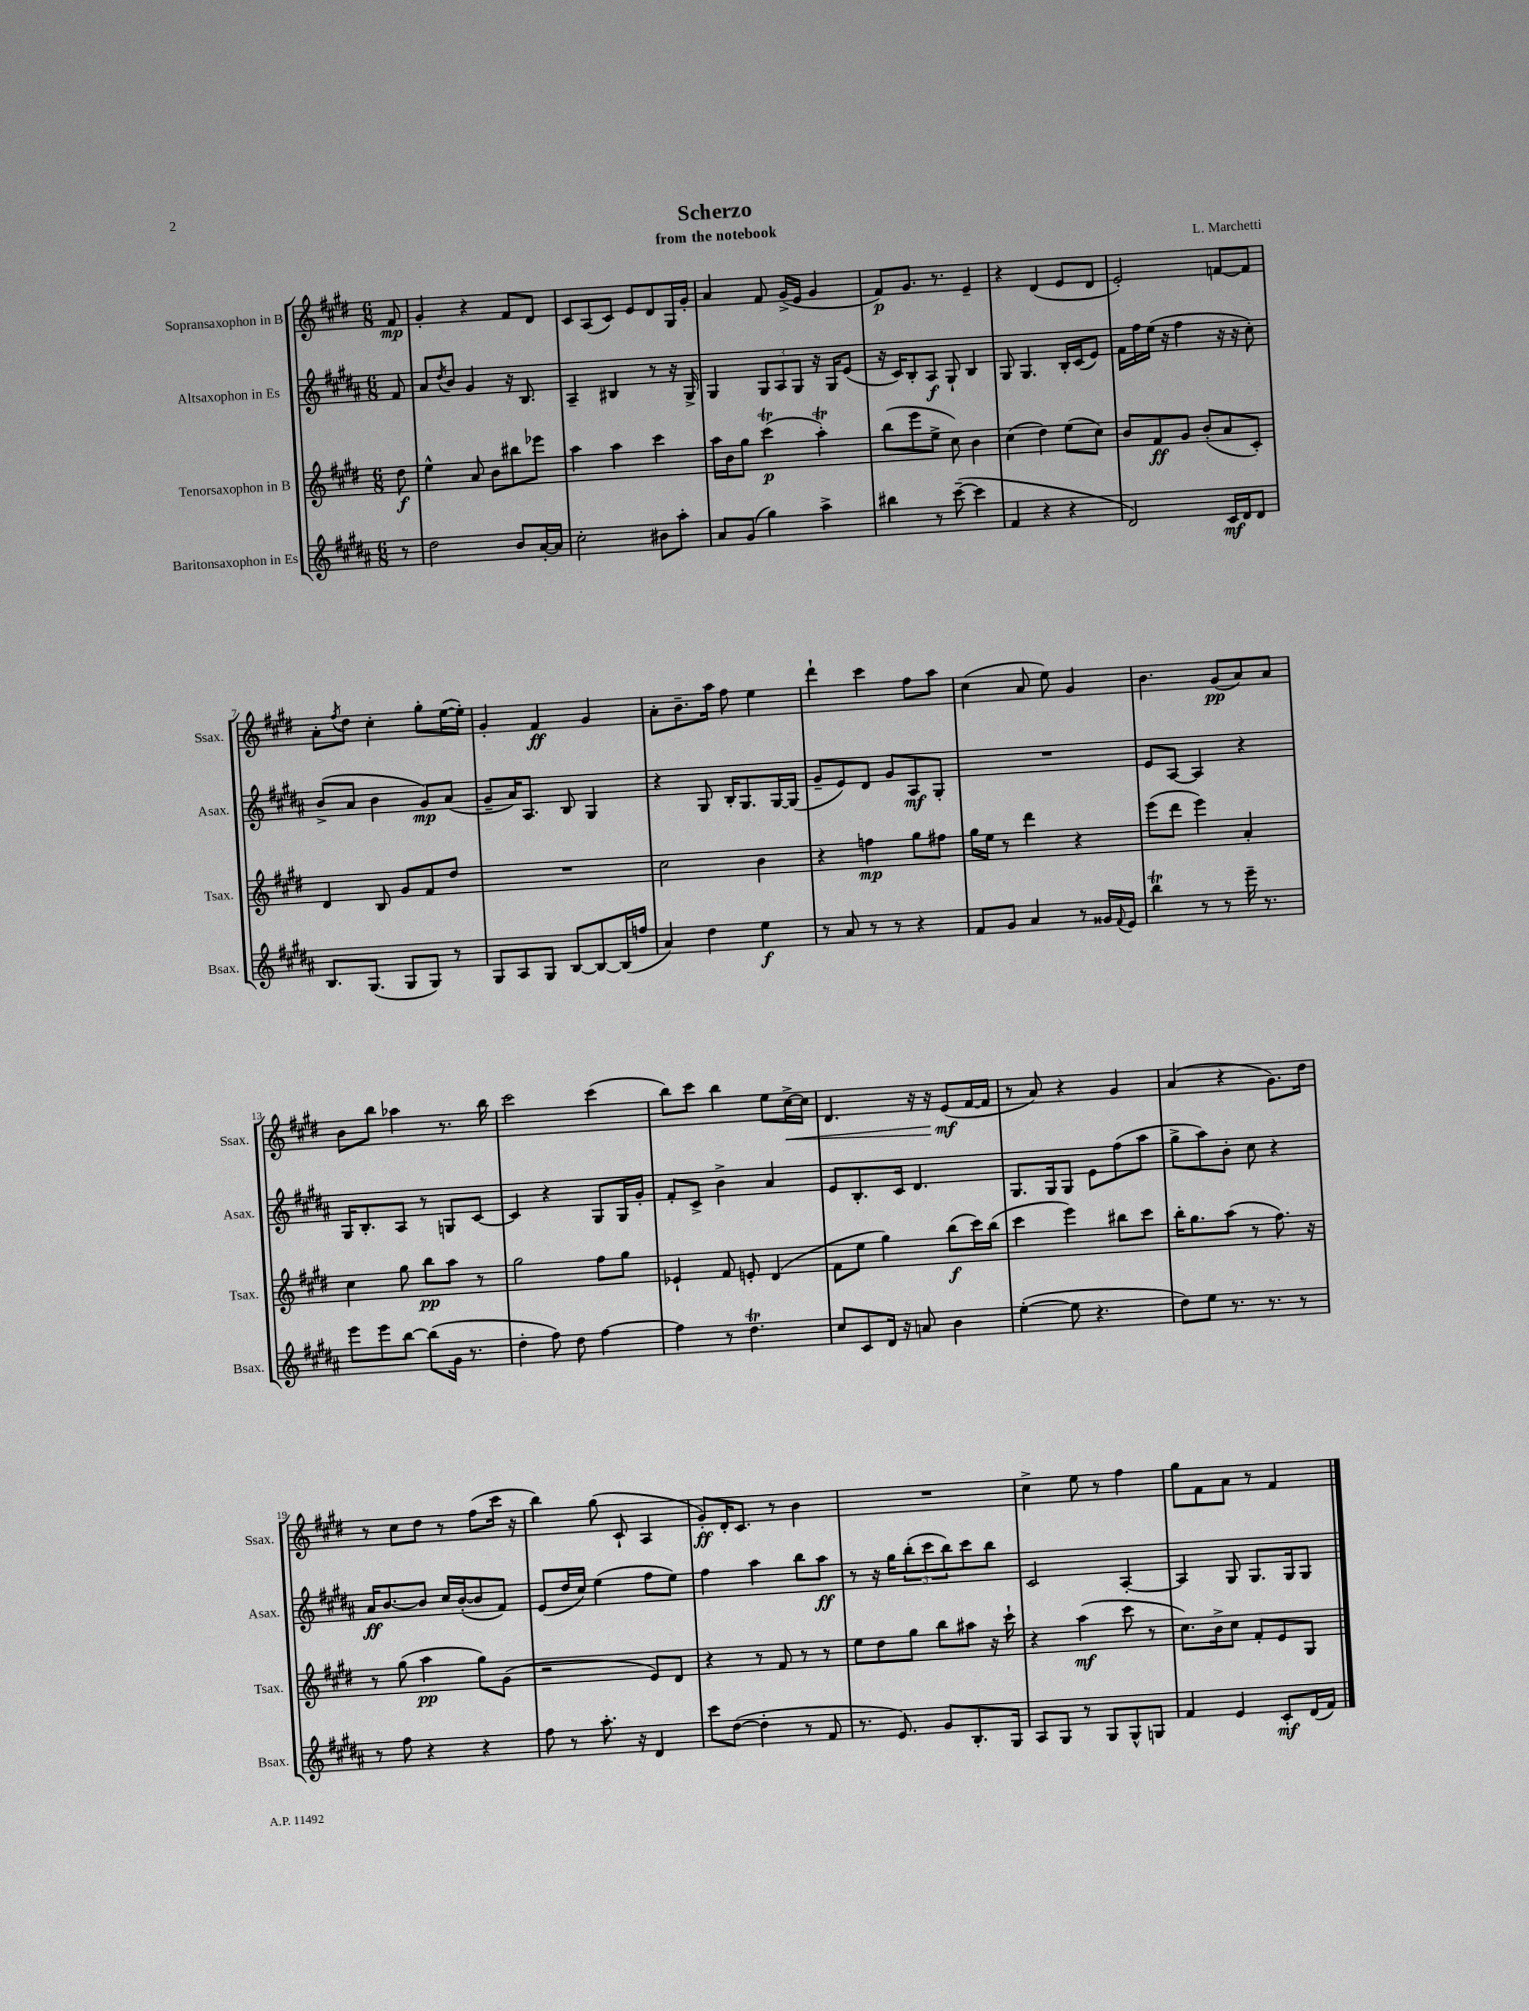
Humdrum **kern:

**kern	**kern	**kern	**kern
*staff4	*staff3	*staff2	*staff1
*clefG2	*clefG2	*clefG2	*clefG2
*k[f#c#g#d#a#]	*k[f#c#g#d#]	*k[f#c#g#d#a#]	*k[f#c#g#d#]
*M6/8	*M6/8	*M6/8	*M6/8
8r	8dd#	8f#	8f#
=	=	=	=
2dd#	4ee^^	8a#	4g#'
.	.	8qdd#	.
.	.	8b	.
.	8a	4g#	4r
.	8b	.	.
8b	8bb#	16r	8f#
.	.	8.B	.
[16a#'	8eee-	.	8d#
16a#]	.	.	.
=	=	=	=
2cc#'	4aa	4A#~	8c#
.	.	.	(8A
.	4aa	4B#	8c#)
.	.	.	8e
8b#	4ccc#	8r	8d#
8aa#'	.	16r	16G#
.	.	16G#^	16g#'
=	=	=	=
8a#	16aa	4G#	4a
.	16b	.	.
(8g#	8gg#	.	.
4gg#)	(4ccc#	12G#	8f#
.	.	12A#	.
.	.	.	(16g#^
.	.	12G#	.
.	.	.	16e
4aa#^	4aa')	16r	4g#
.	.	16G#	.
.	.	(8e	.
=	=	=	=
4bb#	(8bb	16r	8f#)
.	.	16c#)	.
.	8eee	8B'	8.g#
8r	8ee^	8A#	.
.	.	.	8.r
([8ccc#~	8cc#)	8G#`	.
4ccc#]	4b	4B	4e~
=	=	=	=
4f#	(4cc#	8G#	4r
.	.	4.G#	.
4r	4dd#)	.	(4d#
4r	(8ee	16B'	8e
.	.	(16c#	.
.	8cc#)	8e)	8d#
=	=	=	=
2d#)	8b	16f#	2e')
.	.	16ff#	.
.	8f#	(16ee	.
.	.	16r	.
.	8g#	4ff#	.
.	(8b'	.	.
16c#	8a	16r	[8f
16d#	.	16r	.
8d#	8c#')	8cc#')	8f]
=	=	=	=
8.B	4d#	(8b^	8a'
.	.	.	8qff#
.	.	8a#	8dd#
(8.G#	.	.	.
.	8B	4b	4cc#'
8G#	8g#	.	.
8G#)	8f#	8g#)	8gg#'
8r	8dd#	(8a#	([16ee
.	.	.	16ee'])
=	=	=	=
8G#	2.r	8g#~	4g#'
8A#	.	16a#)	.
.	.	8.A#	.
8G#	.	.	4f#
[8B	.	8B	.
8B_	.	4G#	4g#
(16B]	.	.	.
16ff	.	.	.
=	=	=	=
4a#)	2cc#	4r	8a'
.	.	.	8.b~
4dd#	.	8G#	.
.	.	.	16aa
.	.	16B'	8ff#
.	.	8.G#	.
4ee	4b	.	4ee
.	.	[16G#	.
.	.	(16G#]	.
=	=	=	=
8r	4r	8g#~	4ddd#`
8a#	.	8e)	.
8r	4ff	8d#	4ccc#
8r	.	8g#	.
4r	8gg#	8A#	8ff#
.	8ff#	8G#'	8aa
=	=	=	=
8f#	16gg#	2.r	(4cc#
.	16ee	.	.
8g#	8r	.	.
4a#	4ddd#	.	8a
.	.	.	8ee)
8r	4r	.	4g#
16g##	.	.	.
8qqf#	.	.	.
16e	.	.	.
=	=	=	=
4bb	(8eee	8e	4.b
.	8ddd#	[8A#	.
8r	4eee)	4A#]	.
8r	.	.	(8g#
16eee~	4a'	4r	8a)
8.r	.	.	.
.	.	.	8a
=	=	=	=
8eee	4cc#	16G#	8b
.	.	8.B'	.
8eee	.	.	8bb
[8bb	8gg#	8A#	4aa-
(8bb]	8bb	8r	.
16g#	8aa	8G	8.r
8.r	.	.	.
.	8r	[8c#	.
.	.	.	16bb
=	=	=	=
4dd#'	2gg#	4c#]	2ccc#
8ff#)	.	4r	.
8dd#	.	.	.
[4ff#	8ff#	8G#	(4ccc#
.	8gg#	16G#	.
.	.	16g#'	.
=	=	=	=
4ff#]	4e-`	8f#'	8bb)
.	.	8c#^	8ccc#
8r	8f#	4b^	4bb
4.dd#	8e'	.	.
.	(4d#	4a#	8ee
.	.	.	[16cc#^
.	.	.	16cc#]
=	=	=	=
8cc#	8f#	8e	4.d#
8c#	8ee	8.B'	.
16d#	4gg#)	.	.
16r	.	16c#	.
8a	.	4.d#	16r
.	.	.	16r
4b	(8bb	.	(8e
.	16ccc#)	.	[16f#
.	(16bb	.	16f#]
=	=	=	=
([4ee'	4ccc#	8.G#	8r
.	.	.	8a)
.	.	16G#	.
8ee]	4eee)	8G#	4r
4.r	.	8e	.
.	8bb#	(8ff#	4g#
.	8ccc#	8aa#	.
=	=	=	=
8dd#)	16bb'	8gg#^	(4a
.	8.gg#	.	.
8ee	.	8aa#)	.
8.r	(8aa	8b'	4r
.	8r	8cc#	.
8.r	.	.	.
.	8.ff#)	4r	8.g#)
8r	.	.	.
.	16r	.	16dd#
=	=	=	=
8r	8r	16a#	8r
.	.	[8.b	.
8ff#	(8gg#	.	8cc#
4r	4aa	8b]	8dd#
.	.	16cc#	8r
.	.	([16b'	.
4r	8gg#)	8b]	(8ff#
.	(8g#	8f#)	16ccc#
.	.	.	16r
=	=	=	=
8ff#	2r	(8e	4bb)
8r	.	16dd#	.
.	.	16cc#)	.
8.aa#'	.	(4ee	(8gg#
.	.	.	8c#`
16r	.	.	.
4d#	8e)	8ff#	4A
.	8d#	8ee)	.
=	=	=	=
8ccc#	4r	4ff#	8g#')
([8dd#	.	.	16d#'
.	.	.	8.c#
4dd#']	8r	4aa#	.
.	8f#	.	8r
8r	8r	8bb	4b
8f#	8r	8aa#	.
=	=	=	=
8.r	8ee	8r	2.r
.	8dd#	16r	.
8.e)	.	16gg#	.
.	8gg#	(12bb'	.
.	.	12ccc#	.
8g#	8bb	.	.
.	.	12bb)	.
8.B'	8aa#	8ccc#	.
.	16r	8bb	.
16G#	16ccc#`	.	.
=	=	=	=
8A#	4r	2c#	4cc#^
8G#	.	.	.
8r	(4aa	.	8ee
8G#	.	.	8r
8G#^^	8ccc#	[4A#'	4ff#
8G	8r	.	.
=	=	=	=
4f#	8.cc#)	4A#]	8gg#
.	.	.	8f#
.	16b^	.	.
4e	8cc#	8G#	8a
.	8f#'	8.G#	8r
8c#'	8e	.	4f#
.	.	16G#	.
(16d#	8G#	8G#	.
16f#)	.	.	.
==	==	==	==
*-	*-	*-	*-
